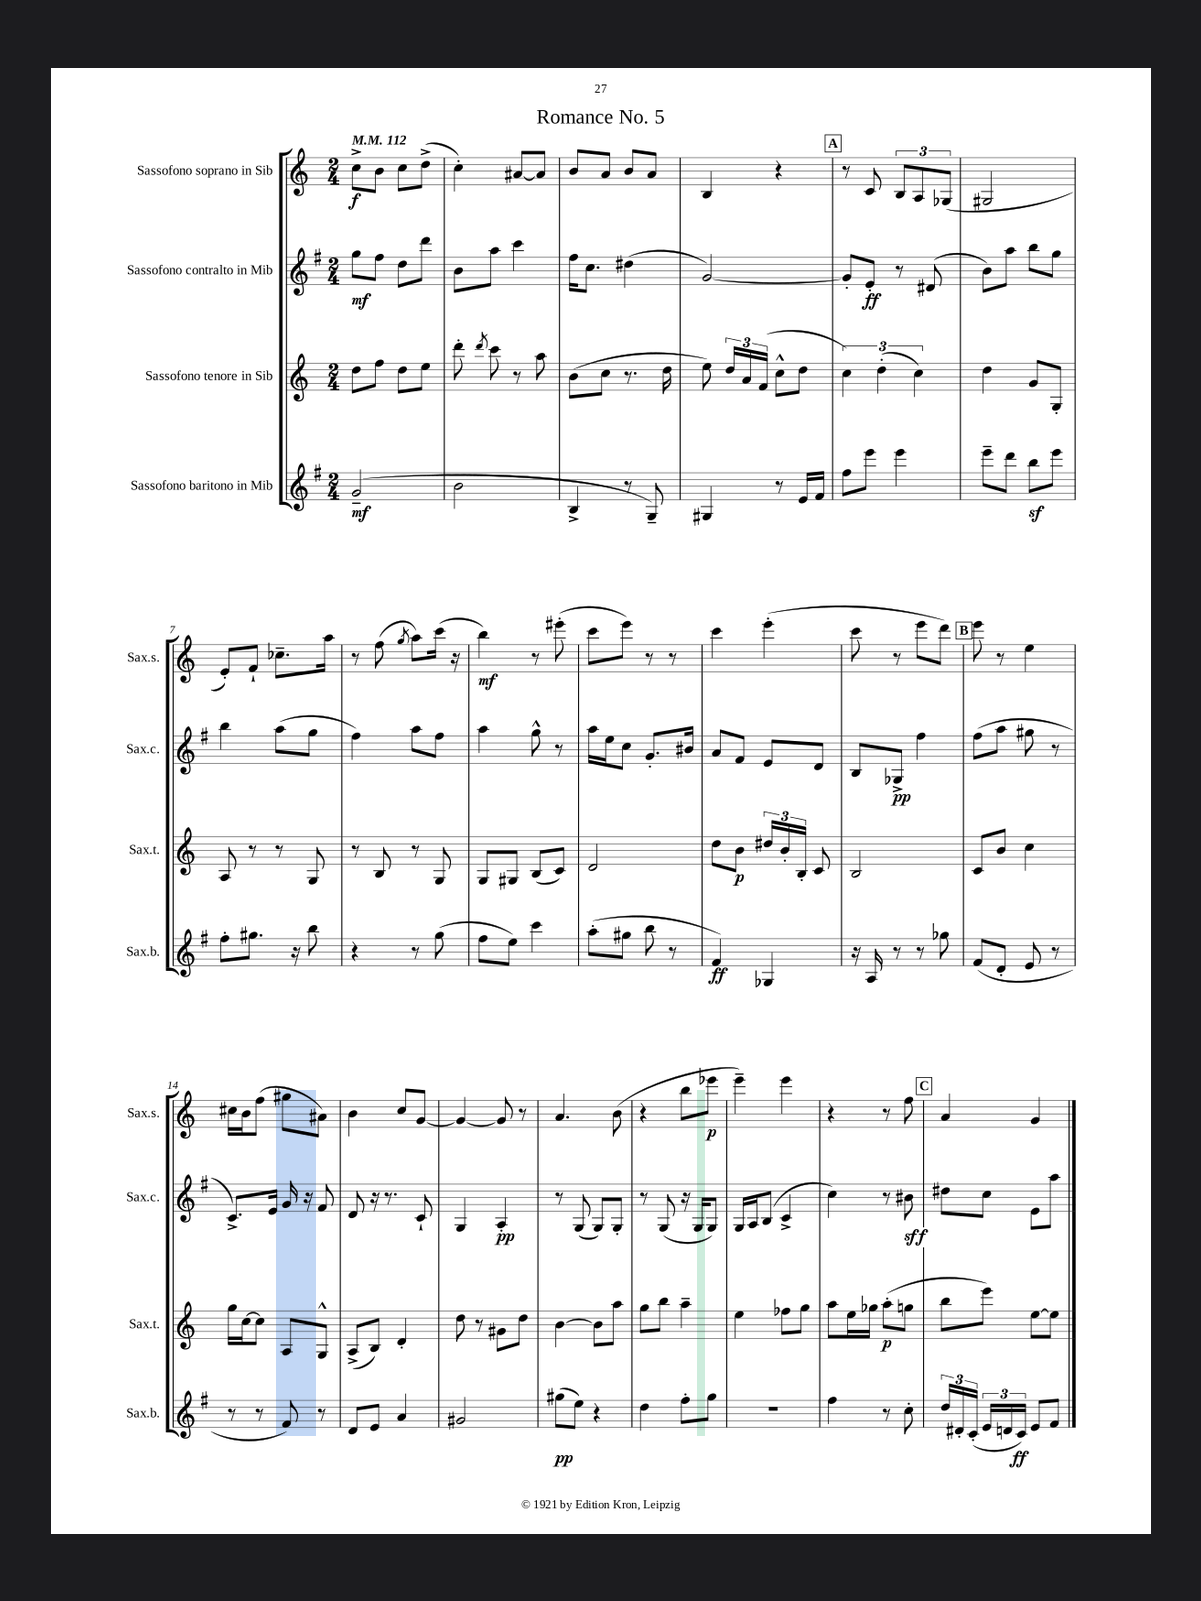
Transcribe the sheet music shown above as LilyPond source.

\header { title = "Romance No. 5" }
<<
\new StaffGroup <<
\new Staff = "s0" \with { instrumentName = "Sassofono soprano in Sib" shortInstrumentName = "Sax.s." } {
    \clef treble \key c \major \numericTimeSignature \time 2/4 \tempo 4 = 112
    \autoBeamOff c''8[->\f b'8] c''8[ d''8]->( |
    c''4-.) ais'8[~ ais'8] |
    b'8[ a'8] b'8[ a'8] |
    b4 r4 |
    \mark \markup { \box "A" } r8 c'8 \tuplet 3/2 { b8[ a8 ges8]( } |
    gis2 |
    e'8[-.) f'8]-! ces''8.[-- a''16] |
    r8 f''8( \acciaccatura { g''8 } a''8[) c'''16]( r16 |
    b''4\mf) r8 eis'''8-.( |
    c'''8[ e'''8]) r8 r8 |
    c'''4 e'''4-.( |
    c'''8 r8 e'''8[ d'''8]) |
    \mark \markup { \box "B" } e'''8 r8 e''4 |
    cis''16[ b'16 f''8]( gis''8[ ais'8]) |
    b'4 c''8[ g'8]~ |
    g'4~ g'8 r8 |
    a'4. b'8( |
    r4 b''8[ ees'''8]\p |
    e'''4--) e'''4 |
    r4 r8 f''8 |
    \mark \markup { \box "C" } a'4 g'4 \bar "|." |
}
\new Staff = "s1" \with { instrumentName = "Sassofono contralto in Mib" shortInstrumentName = "Sax.c." } {
    \clef treble \key g \major \numericTimeSignature \time 2/4
    \autoBeamOff g''8[\mf fis''8] d''8[ d'''8] |
    b'8[ a''8] c'''4 |
    fis''16[ c''8.] dis''4( |
    g'2~) |
    \mark \markup { \box "A" } g'8[-. e'8]-.\ff r8 dis'8( |
    b'8[) a''8] b''8[ g''8] |
    b''4 a''8[( g''8] |
    fis''4) a''8[ fis''8] |
    a''4 g''8-^ r8 |
    a''16[ e''16 c''8] g'8.[-. bis'16] |
    a'8[ fis'8] e'8[ d'8] |
    b8[ ges8]->\pp fis''4 |
    \mark \markup { \box "B" } fis''8[( a''8] gis''8 r8 |
    c'8.[->) e'16] g'16 r16 fis'8 |
    d'8 r16 r8. c'8-! |
    g4 a4-.\pp |
    r8 g8( g8[) g8]-. |
    r8 g8( r16 g16[ g8]) |
    g16[ a16 b8]( c'4-> |
    c''4) r8 bis'8\sff |
    \mark \markup { \box "C" } dis''8[ c''8] e'8[ a''8] \bar "|." |
}
\new Staff = "s2" \with { instrumentName = "Sassofono tenore in Sib" shortInstrumentName = "Sax.t." } {
    \clef treble \key c \major \numericTimeSignature \time 2/4
    \autoBeamOff d''8[ f''8] d''8[ e''8] |
    d'''8-. \acciaccatura { d'''8 } c'''8 r8 a''8 |
    b'8[( c''8] r8. d''16 |
    e''8) \tuplet 3/2 { d''16[ a'16 f'16]( } c''8[-^ d''8] |
    \mark \markup { \box "A" } \tuplet 3/2 { c''4) d''4-.( c''4) } |
    d''4 g'8[ g8]-. |
    a8 r8 r8 g8 |
    r8 b8 r8 g8 |
    g8[ gis8] b8[( c'8]) |
    d'2 |
    d''8[ b'8]\p \tuplet 3/2 { dis''16[ b'16-. b16]-. } c'8 |
    b2 |
    \mark \markup { \box "B" } c'8[ b'8] c''4 |
    g''16[ c''16~ c''8] a8[ g8]-^ |
    a8[->( b8]) d'4-. |
    d''8 r8 gis'8[ d''8] |
    b'4~ b'8[ a''8] |
    g''8[ b''8] a''4-- |
    e''4 fes''8[ g''8] |
    a''8[ e''16 ges''16] a''8[-.\p( g''8] |
    \mark \markup { \box "C" } b''8[ e'''8]) e''8[~ e''8] \bar "|." |
}
\new Staff = "s3" \with { instrumentName = "Sassofono baritono in Mib" shortInstrumentName = "Sax.b." } {
    \clef treble \key g \major \numericTimeSignature \time 2/4
    \autoBeamOff g'2--\mf( |
    b'2 |
    b4-> r8 g8--) |
    gis4 r8 e'16[ fis'16] |
    \mark \markup { \box "A" } fis''8[ e'''8] e'''4 |
    e'''8[-- d'''8] b''8[\sf e'''8] |
    fis''8[-. gis''8.] r16 b''8 |
    r4 r8 g''8( |
    fis''8[ e''8]) c'''4 |
    a''8[-.( gis''8] b''8 r8 |
    fis'4\ff) ges4 |
    r16 a16 r8 r8 ges''8 |
    \mark \markup { \box "B" } fis'8[( d'8]-. e'8 r8 |
    r8 r8 fis'8) r8 |
    d'8[ e'8] a'4 |
    gis'2 |
    gis''8[\pp( e''8]) r4 |
    d''4 fis''8[-. g''8] |
    r2 |
    fis''4 r8 c''8-. |
    \mark \markup { \box "C" } \tuplet 3/2 { d''16[ dis'16-. c'16]-.( } \tuplet 3/2 { e'16[ d'16 c'16]\ff) } e'8[ fis'8] \bar "|." |
}
>>
>>
